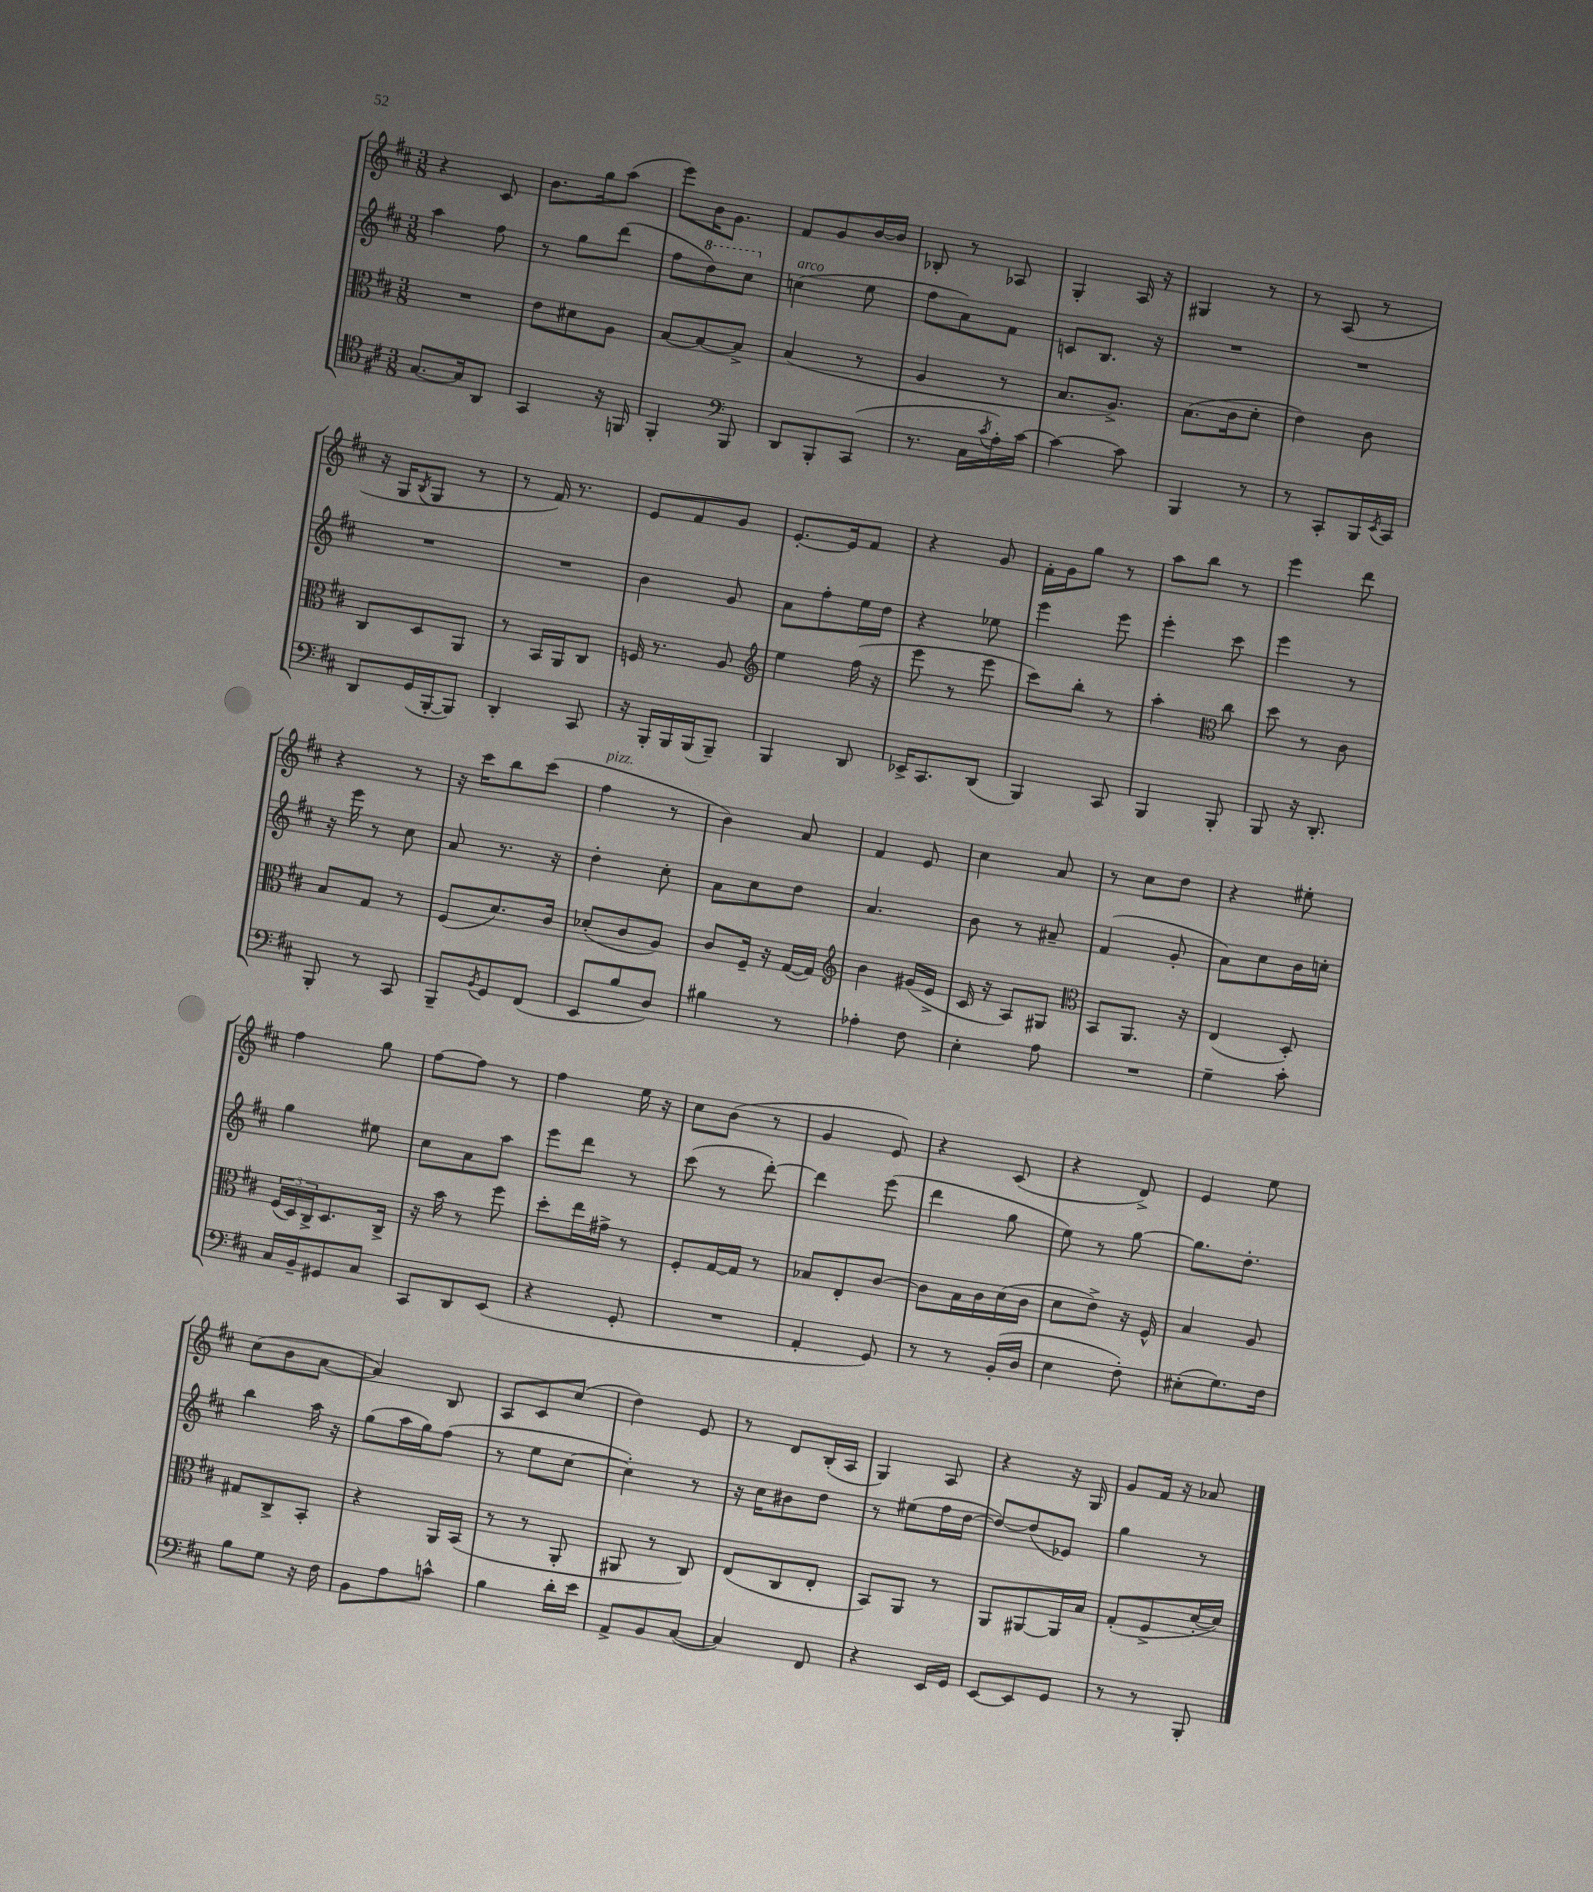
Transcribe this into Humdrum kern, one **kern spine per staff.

**kern	**kern	**kern	**kern
*part4	*part3	*part2	*part1
*staff4	*staff3	*staff2	*staff1
*clefC4	*clefC3	*clefG2	*clefG2
*k[f#c#]	*k[f#c#]	*k[f#c#]	*k[f#c#]
*M3/8	*M3/8	*M3/8	*M3/8
=23	=23	=23	=23
[8.G/L	4.r	4aa\	4r
16G/k]	.	.	.
8AA/J	.	8ff#\	8c#/
=24	=24	=24	=24
4GG/	8e\L	8r	8.b\L
.	8d#X\	8gg\L	.
.	.	.	16gg\k
16r	8A\J	(8ddd\J	(8aa\J
16FFn/	.	.	.
=25	=25	=25	=25
4FF#'/	[8B/L	8ff#\L	8eee\L)
*	*	*8va	*
.	8B/_	8ddd\)	16b\K
.	.	.	8.g\J
*clefF4	*	*	*
8BBB/	8B^/J]	8ccc#\J	.
=26	=26	=26	=26
*	*	*X8va	*
!	!	!LO:TX:a:i:t=arco	!
8DD/L	(4B/	(4ccn\	8f#/L
8BBB'/	.	.	8g/
(8CC#/J	8r	8ee\	[16b/L
.	.	.	16b/JJ]
=27	=27	=27	=27
8.r	4A/	8ff#\L	8B-X'/
.	.	8a\)	8r
16C#\LL	.	.	.
8qc#/	.	.	.
16A'\)	8r	8f#\J	8A-X/
[16c#\JJ	.	.	.
=28	=28	=28	=28
4c#\_	8.B/L	8cn/L	4G'/
.	.	8.B/J	.
.	8.A^/J)	.	.
8c#\]	.	.	16A/
.	.	16r	16r
=29	=29	=29	=29
4BBB/	(8.B\L	4.r	4G#X/
.	16c#\k	.	.
8r	8d'\J	.	8r
=30	=30	=30	=30
8r	4e\)	4.r	8r
8CC#'/L	.	.	(8A/
16BBB/L	8c#\	.	8r
8qEE/	.	.	.
16CC#/JJ	.	.	.
!!LO:LB:g=z
=31	=31	=31	=31
8DD/L	8C#/L	4.r	16r
.	.	.	16G/KL
.	.	.	8qB/
(16GG/L	8D/	.	8G/J
[16BBB'/J	.	.	.
8BBB/J])	8AA/J	.	8r
=32	=32	=32	=32
4DD'/	8r	4.r	8r
.	16BB/LL	.	16f#/)
.	16AA/J	.	8.r
8CC#/	8C#/J	.	.
=33	=33	=33	=33
16r	16Fn/	4b\	8e/L
16BBB'/LL	8.r	.	.
16BBB/	.	.	8f#/
(16BBB/J	.	.	.
8BBB~/J)	8A/	8g/	8g/J
=34	=34	=34	=34
*	*clefG2	*	*
4BBB/	4ee\	8a\L	[8.e'/L
.	.	8ff#'\	.
.	.	.	16e/k]
8DD/	(16ff#\	16ee\L	8f#/J
.	16r	16dd\JJ	.
=35	=35	=35	=35
16EE-X^/KL	8eee\	4r	4r
8.CC#/	.	.	.
.	8r	.	.
(8DD/J	8eee\	8ee-X\	8g/
=36	=36	=36	=36
4BBB/)	8ccc#\L)	4eee\	16f#'\LL
.	.	.	16g\J
.	8bb'\J	.	8gg\J
8CC#/	8r	8eee\	8r
=37	=37	=37	=37
4BBB/	4aa'\	4eee'\	8aa\L
.	.	.	8bb\J
*	*clefC3	*	*
8BBB'/	8cc#\	8ccc#\	8r
=38	=38	=38	=38
8BBB/	8dd\	4eee\	4eee\
16r	8r	.	.
8.DD'/	.	.	.
.	8c#\	8r	8ddd\
!!LO:LB:g=z
=39	=39	=39	=39
8BBB'/	8B/L	16r	4r
.	.	16eee\	.
8r	8G/J	8r	.
8CC#/	8r	8cc#\	8r
=40	=40	=40	=40
8BBB~/L	(8F#/L	8a/	16r
.	.	.	16ccc#\KL
8qBB/	.	.	.
8GG/	8.d/)	8.r	8bb\
(8FF#/J	.	.	(8ccc#\J
.	16c#/Jk	16r	.
=41	=41	=41	=41
!	!	!	!LO:TX:a:i:t=pizz.
8EE/L	(8d-X'/L	4dd'\	4ff#\
8B/	8c#/	.	.
8D/J)	8A/J)	8cc#'\	8r
=42	=42	=42	=42
4B#X\	8c#/L	8a\L	4b\)
.	16F#~/Jk	8cc#\	.
.	16r	.	.
8r	([16G/LL	8dd\J	8a/
.	16G/JJ])	.	.
=43	=43	=43	=43
*	*clefG2	*	*
4A-X'\	4b\	4.a/	4f#/
8F#\	(16g#X/LL	.	8e/
.	16e^/JJ	.	.
=44	=44	=44	=44
4E'\	16c#/	8b\	4cc#\
.	16r	.	.
.	8A/L)	8r	.
8A\	8G#X/J	8a#X~/	8a/
=45	=45	=45	=45
*	*clefC3	*	*
4.r	8BB/L	(4f#/	8r
.	8.AA/J	.	8cc#\L
.	.	8g'/	8dd\J
.	16r	.	.
=46	=46	=46	=46
4G~\	(4E/	8a\L)	4r
.	.	8cc#\	.
8c#'\	8D'/)	16b\L	8ee#X'\
.	.	16ccn'\JJ	.
!!LO:LB:g=z
=47	=47	=47	=47
16C#/LL	(24F#/LL	4gg\	4ff#\
.	24D/)	.	.
16BB~/J	.	.	.
.	24C#^/J	.	.
8GG#X/	8.D/	.	.
8C#/J	.	8ee#X\	8gg\
.	16C#^/Jk	.	.
=48	=48	=48	=48
8CC#/L	16r	8cc#\L	[8ff#\L
.	16b\	.	.
8DD/	8r	8a\	8ff#\J]
(8EE/J	8ff#\	8aa\J	8r
=49	=49	=49	=49
4r	8dd'\L	8eee\L	4ff#\
.	16ee\L	8ddd\J	.
.	16g#X^\JJ	.	.
8GG'/	8r	8r	16ee\
.	.	.	16r
=50	=50	=50	=50
4.r	8F#'/L	(8ccc#\	8cc#\L
.	[16G/L	8r	(8b\J
.	16G/JJ]	.	.
.	8r	[8ddd'\)	8r
=51	=51	=51	=51
4AA'/	8B-X/L	4ddd\]	4g/
.	8E'/	.	.
8GG/)	[8c#/J	(8eee\	8e/)
=52	=52	=52	=52
8r	8c#\L]	4ddd\	4r
8r	16B\L	.	.
.	16c#\	.	.
(16BB'/LL	(16d\	8gg\	(8c#/
16D/JJ	16c#\JJ	.	.
=53	=53	=53	=53
4E\	8d\L	8ee\)	4r
.	8e^\J)	8r	.
8F#'\)	16r	[8gg\	8d^/)
.	16F#^^/	.	.
=54	=54	=54	=54
(8E#X'\L	4B/	8.gg\L]	4e/
8.G\)	.	.	.
.	.	8.dd'\J	.
.	8A/	.	8ee\
16F#\Jk	.	.	.
!!LO:LB:g=z
=55	=55	=55	=55
8B\L	8G#X/L	4bb\	(8cc#\L
8G\J	8C#^/	.	8b\
16r	8BB'/J	16aa\	[8a\J
16F#\	.	16r	.
=56	=56	=56	=56
8BB\L	4r	(8gg\L	4a/])
8A\	.	16aa\L	.
.	.	16gg\J)	.
8cn^^\J	16AA/LL	(8ff#\J	8B/
.	(16BB/JJ	.	.
=57	=57	=57	=57
4B\	8r	8r	8A/L
.	8r	8ee\L	8c#/
16d'\LL	8AA'/	[8cc#\J	(8cc#/J
16e\JJ	.	.	.
=58	=58	=58	=58
8AA^/L	8AA#X/	4cc#'\])	4dd\)
8BB/	8r	.	.
([8C#/J	8C#/)	8r	8e/
=59	=59	=59	=59
4C#/])	(8E/L	16r	8r
.	.	16cc#\KL	.
.	8C#/	8b#X\	8d/L
8FF#/	8E'/J	8dd\J	(16B'/L
.	.	.	16A/JJ
=60	=60	=60	=60
4r	8BB/L)	8r	4G/)
.	8AA/J	(8ee#X\L	.
16EE/LL	8r	16ff#\L	8A/
16GG/JJ	.	[16dd\JJ	.
=61	=61	=61	=61
[8EE/L	8AA/L	8dd/L_)	4r
8EE/]	[8AA#X/	(8dd/]	.
8GG/J	16AA#/L]	8e-X/J)	16r
.	16B/JJ	.	16G/
=62	=62	=62	=62
8r	(8G'/L	4gg\	8g/L
8r	8F#^/	.	16f#/Jk
.	.	.	16r
8BBB'/	[16d'/L	8r	8a-X/
.	16d/JJ])	.	.
==	==	==	==
*-	*-	*-	*-
